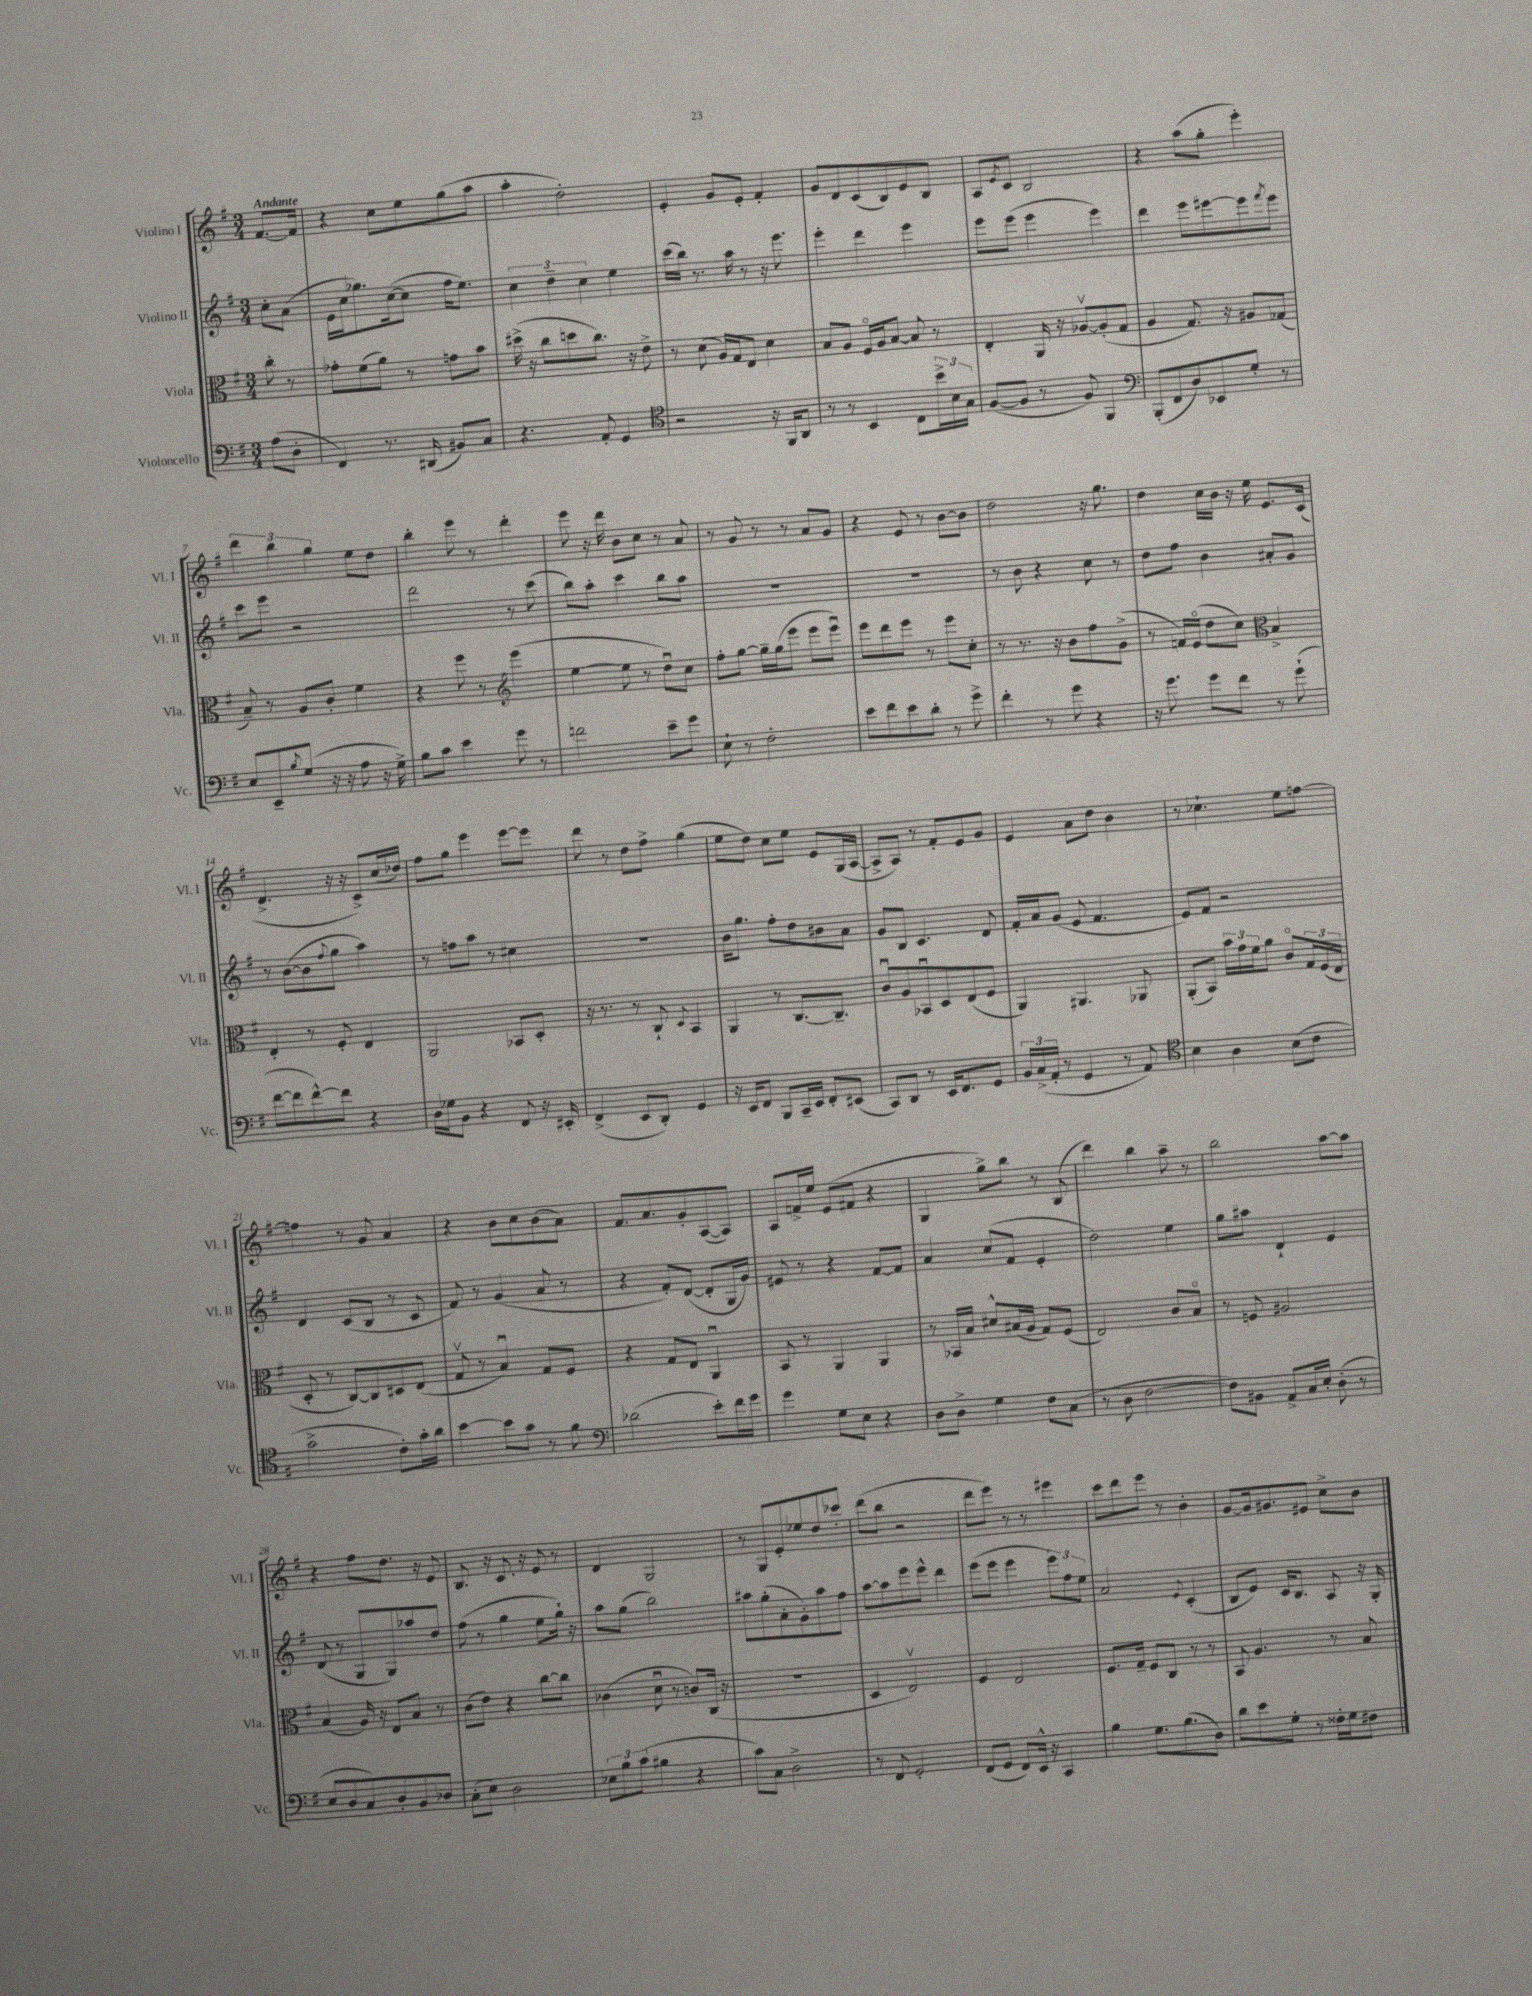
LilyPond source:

<<
\new StaffGroup <<
\new Staff = "s0" \with { instrumentName = "Violino I" shortInstrumentName = "Vl. I" } {
    \clef treble \key g \major \numericTimeSignature \time 3/4 \partial 4 \tempo "Andante"
    fis'8.~ fis'16 |
    r4 c''8 e''8 g''8( a''8 |
    a''4-. d''2-.) |
    e'4-. g'8 e'8-. fis'4-. |
    g'8 d'8 c'8( b8) e'8 b8 |
    a8 \acciaccatura { e'8 } c'8 b2 |
    r4 a''8( g''8-. e'''4-.) |
    \tuplet 3/2 { d'''4 b''4 g''4 } e''8 d''8 |
    b''4-. e'''8 r8 d'''4-. |
    e'''8 r16 d'''16 b'8 c''8 r8 a'8 |
    r8 g'8 r8 r8 a'8 g'8 |
    r4 e'8 r8 b'8~ b'8 |
    d''2 r16 g''8. |
    d''4 c''16 b'16 r16 e''16 e'8. c'16( |
    d'4.-> r16 r16 c'8->) c''16( des''16) |
    fis''8 g''8 e'''4 e'''8~ e'''8 |
    d'''8 r8 d''8 fis''8-> g''4( |
    e''8 d''8) c''8 e''8 e'8 g16( a16~ |
    a8-> a8) r8 fis'8-. e'8 g'8 |
    e'4 a'8 d''8 b'4 |
    r8 ces''4.-! e''8 f''8~ |
    f''4 r8 g'8 a'4 |
    r4 b'8 c''8 b'8( a'8) |
    fis'8. a'8. g'8-. a8~( a8) |
    a8 f'16-> e''16 e'8( fis'8 r4 |
    g4 g''8->) b''8 r8 b8( |
    d'''4) b''4 a''8-- r8 |
    b''2 a''8~ a''8 |
    r4 fis''8 d''8. r16 e'8 |
    b8. r16 c'8. r16 e'8 r8 |
    d'4 g2 |
    r8 g8 e'8-. ees''8 d''8 ces'''8-. |
    d'''8( b''8 r2 |
    d'''8 e'''8) r8 r8 eis'''4 |
    c'''8 d'''8 e'''8 r8 b'4-. |
    g'8~ g'16 gis'8. eis'8 c''8-> b'8 \bar "|." |
}
\new Staff = "s1" \with { instrumentName = "Violino II" shortInstrumentName = "Vl. II" } {
    \clef treble \key g \major \numericTimeSignature \time 3/4 \partial 4
    c''8-. a'8( |
    e'16 c''16 ges''8.) c''16~( c''8 fis''16 e''8.) |
    \tuplet 3/2 { c''4 d''4-- c''4 } e''4 |
    c'''16( b''16) r8. a''16 r8 r16 e'''8. |
    e'''4-. d'''4 e'''4 |
    e'''8 e'''8( e'''4 e'''4) |
    d'''4 e'''8 eis'''8~ eis'''8 \acciaccatura { fis'''8 } eis'''8 |
    c'''8 e'''8 r2 |
    d'''2 r8 c'''8( |
    b''8) a''8-. c'''4 b''8 a''8 |
    R2. |
    R2. |
    r8 b'8 r4 c''8 r8 |
    d''8 fis''8 b'4 ais'8-. g'8 |
    r8 b'8~( b'8 \appoggiatura { fis''8 } g''8 a''4) |
    r8 f''8 a''8 r8 cis''4 |
    R2. |
    b'16 g''8. fis''8-. d''8 bis'8 a'8 |
    g'8 b8 c'4. d'8 |
    fis'16-. a'16 g'8( e'8 fis'4. |
    e'8) fis'8 r2 |
    d'4 c'8( b8 r8 c'8 |
    fis'8) r8 g'4( a'8 r8 |
    r4 fis'8-.) d'8~( d'8-. g16 g'16) |
    eis'8 r8 r4 fis'8~ fis'8 |
    a'4 c''8( fis'8 e'4-. |
    d''2) e''4 |
    g''8 ais''8 d'4-! e'4 |
    d'8( r8 g8 g8) aes''8 d''8 |
    fis''8( r8 g''4 e''8 g''16-!) r16 |
    a''8 g''8( b''2) |
    ais''8 g''8-.( a'8-. g'8-.) ais''8 fis''8 |
    a''8~ a''8 e'''8 e'''8-^ d'''4 |
    e'''8( e'''8 e'''4 \tuplet 3/2 { e'''8) fis''8 e''8 } |
    a'2 \appoggiatura { e'8 } c'4-.( |
    b8 e'8) c'16 b8. a8 r16 g16-. \bar "|." |
}
\new Staff = "s2" \with { instrumentName = "Viola" shortInstrumentName = "Vla." } {
    \clef alto \key g \major \numericTimeSignature \time 3/4 \partial 4
    c''8-. r8 |
    ges'8-. fis'8( a'8) r8 g'8 b'8 |
    dis''16->( r16 c''8 d''8 c''8.) r16 e'8-> |
    r8 d'8( a16) g16 e8 d'4 |
    b8 a8 fis16\flageolet a16 b8~ b8 r8 |
    e4-. a,16 r16 aes8~\upbow aes8-.( g8 |
    a4 g8.) r16 ais8 ges8( |
    b8--) r8 a8 c'8-. fis'4 |
    r4 fis''8 r8 \clef treble e'''4( |
    e''4~ e''8 r8 d''8\downbow) c''8 |
    fis''8-. g''8~ g''16-- g''16( e'''8 e'''8 e'''8\downbow) |
    e'''8 d'''8 e'''8 r8 e'''8 c''8-. |
    r8 r8. r16 b'8 fis''8 g'8->( |
    r8 f'16) e'16\flageolet( d''8 c''8) \clef alto b4-> |
    e4-. r8 fis8-. e4 |
    a,2 bes,8 d8-. |
    r16 r8. r8 c8-! \appoggiatura { d8 } b,4 |
    a,4 r8 c8.~ c8.-- |
    c'8\downbow a8 bes,8\downbow d8 e8( fis8 |
    a,4) ais,4. aes,8 |
    a,8-.( b,8) \tuplet 3/2 { b'16 g'16 fis'16 } a'8 c'8\flageolet \tuplet 3/2 { g16 fis16( e16 } |
    d8-. r8 c8~) c8 dis8 e8( |
    g8\upbow r8 b4\downbow) g8 fis8 |
    r4 g8 e8 a,4\downbow |
    b,8 r8 a,4 a,4 |
    r8 bes,16 b16 dis'8-^ bis16( a16 g8) fis8( |
    e2) c'8 b8\flageolet |
    r8 f8 ais2 |
    b4( a16) r16 e8 b8 r8 |
    c'8( e'8) r4 c''8~ c''8 |
    ces'4( d'8\downbow r8 c'8) c16( r16 |
    R2. |
    d4 e2\upbow) |
    fis4 e2 |
    fis8. g16-- fis8 c8 r8 r8 |
    b,8 a4. r8 b8 \bar "|." |
}
\new Staff = "s3" \with { instrumentName = "Violoncello" shortInstrumentName = "Vc." } {
    \clef bass \key g \major \numericTimeSignature \time 3/4 \partial 4
    a8( d8-. |
    fis,4) r8. dis,16( bis,8) c8 |
    r4. a,8-. g,4 |
    \clef tenor r2 r16 fis,16 a,8 |
    r8 r8 b,4 c8 \tuplet 3/2 { b'16-> b16 g16 } |
    fis8~( fis8 r8 fis8) fis,4 |
    \clef bass b,,8-.( fis,8 d8) ees,8 g8-. r8 |
    e8 e,8-- \acciaccatura { b8 } g8( r16 r16 a8 r16 g16->) |
    b8 c'8 e'4 g'8 r8 |
    f'2 e'8-- g'8 |
    e8-! r8 fis2-. |
    e'8 fis'8 e'8 d'8-. r8 g'8-> |
    fis'4-. r8 g'8 r4 |
    r16 g'8. g'8 fis'8 r8 g'8-!( |
    fis'8~ fis'8 fis'8~-^) fis'8 r4 |
    d16 ges16 b,8 r4 fis,8 r16 eis,16-. |
    fis,4->( e,8 d,8-.) g,4 |
    r16 e,16 fis,8 b,,8 c,16-- e,16 fis,8-. eis,8( |
    c,8) d,8 r8 e,16 fis,8. g,8 |
    \tuplet 3/2 { b,16 c16->( a,16-. } r8 g,4 r8 a,8) |
    \clef tenor b4 a4 b8( c'8 |
    g'2-> c'8-.) g'16-. a'16 |
    b'4~ b'8 g'8 r8 fis'8 |
    \clef bass des'2( e'8-.) fis'16 g'16 |
    g'4 g8 e8 r4 |
    d8 d8-> g4 fis8 c8( |
    r8 d8 fis2~ |
    fis8) bis,8 a,8-> c16 e16-. d8-.( r8 |
    e8 d8 c8) d8-. b,8 des8 |
    c8-.( e8) d2 |
    \tuplet 3/2 { ees8 b8 c'8( } bis4 r4 |
    c'8) c8 d2-> |
    r8 fis,8 g,2-. |
    fis,8( g,8 fis,8) e,16-^ r16 c,4 |
    b4 g8. b8.( d8) |
    d'8 e'8 g8-. r8 fisis16-. g16 fis8 \bar "|." |
}
>>
>>
